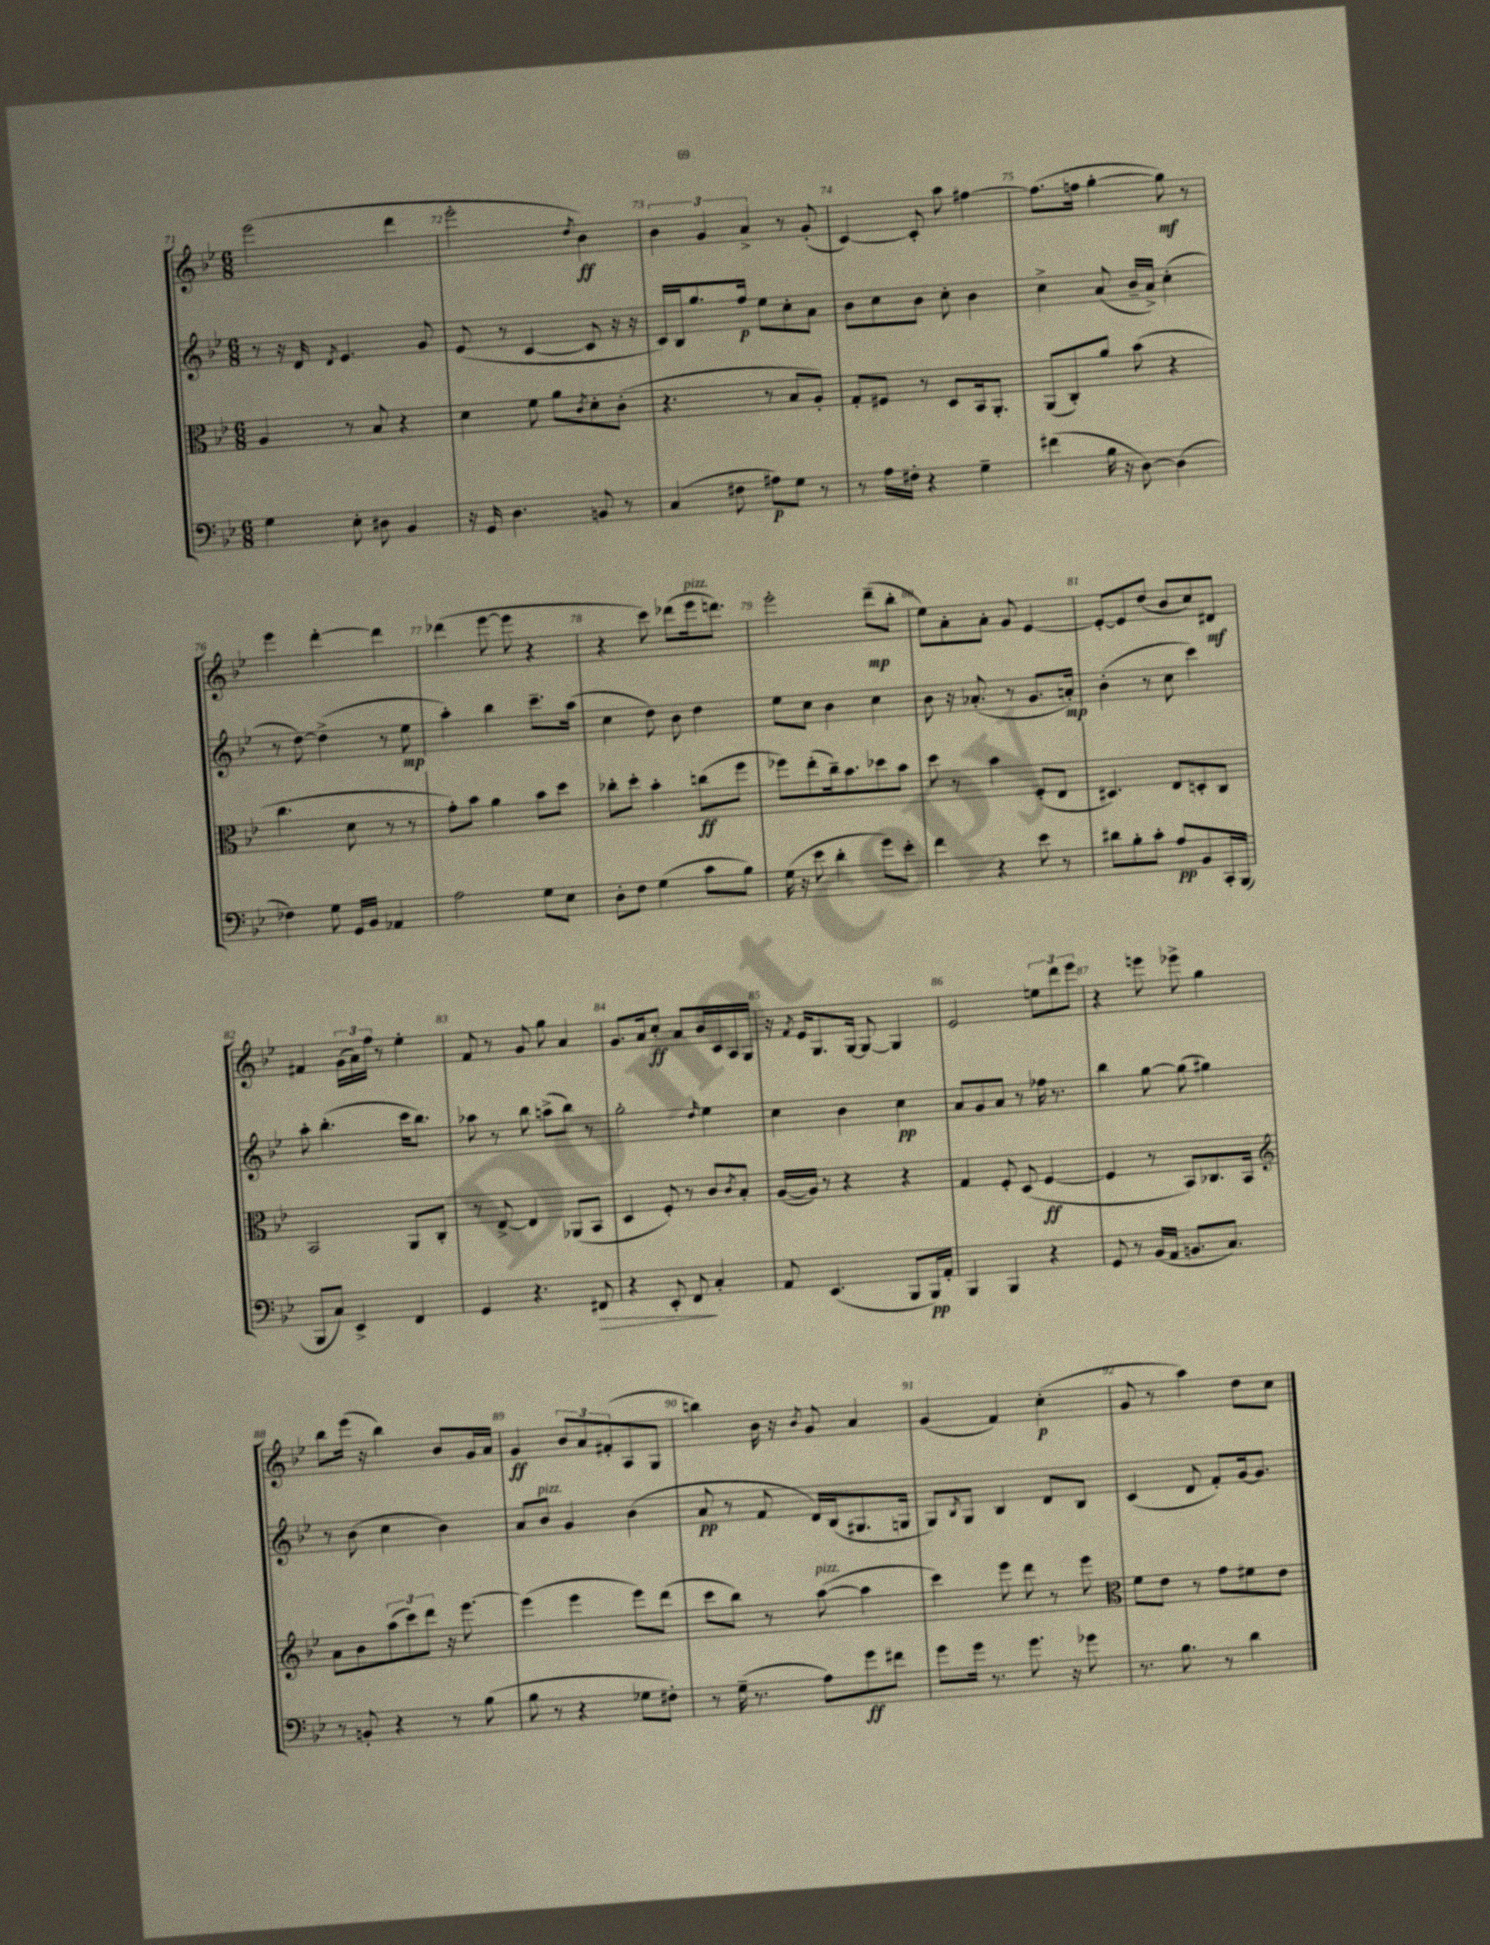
<<
\new StaffGroup <<
\new Staff = "s0" {
    \clef treble \key bes \major \numericTimeSignature \time 6/8
    ees'''2( d'''4 |
    ees'''2-. \acciaccatura { d''8 } bes'4\ff) |
    \tuplet 3/2 { bes'4 g'4 a'4-> } r8 g'8-.( |
    c'4~) c'8-. a''8 fis''4~ |
    fis''8.( f''16 g''4~-. g''8\mf) r8 |
    ees'''4 d'''4~-. d'''4 |
    des'''4( ees'''8~ ees'''8 r4 |
    r4 c'''8) des'''8( ees'''16^\markup { \italic "pizz." } d'''8.) |
    ees'''2-. d'''8--\mp( bes''8-. |
    ees''8) a'8-. a'8-. g'8 ees'4~ |
    ees'8~-. ees'8 d''8( bes'8 c''8) dis'8\mf |
    fis'4 \tuplet 3/2 { g'16( a'16) f''16 } r8 ees''4-. |
    f'8 r8 g'8 g''8 a'4 |
    g'8. a'16 c''8-.\ff a'8 bes'16 c'16 a16 g16 |
    r16 \acciaccatura { f'8 } ees'16 g8. g16~ g8~ g4 |
    ees'2 \tuplet 3/2 { e''8 d'''8 ees'''8 } |
    r4 e'''8 ees'''8-> g''4 |
    bes''8 ees'''16( r16 bes''4) bes'8 g'16 a'16 |
    g'4\ff \tuplet 3/2 { bes'8 a'8 fis'8-.( } a8 g8 |
    b''4) bes'16 r16 \acciaccatura { bes'8 } g'8 a'4 |
    g'4( f'4) c''4-.\p( |
    g'8 r8 a''4) d''8 c''8 \bar "|." |
}
\new Staff = "s1" {
    \clef treble \key bes \major \numericTimeSignature \time 6/8
    r8 r16 d'16 \acciaccatura { d'8 } ees'4. g'8 |
    ees'8( r8 c'4~ c'8 r16 r16 |
    c'16) bes16 g''8. f''16\p ees''8 c''8-. a'8 |
    bes'8 c''8 bes'8 c''8-. bes'4 |
    c''4-> a'8( bes'16-- a'16->) c''4-.( |
    r8 d''8~) d''4->( r8 ees''8\mp |
    a''4-.) bes''4 c'''8.-- a''16( |
    c''4 d''8) bes'8 d''4 |
    ees''8 c''8 bes'4 c''4 |
    bes'8 r16 aes'8.-.( r8 g'8. a'16-.\mp) |
    bes'4-.( r8 c''8 c'''4) |
    a''8-. bes''4.-.( c'''16 bes''8.) |
    aes''8 r8 bes''8 a''8->( bes''8) r8 |
    g''2-. \grace { d''16 } ees''4 |
    c''4 bes'4 c''4\pp |
    a'8 g'8 a'8 r8 fes''16 r8. |
    bes''4 g''8~ g''8( gis''4) |
    r8 bes'8( c''4 bes'4) |
    a'8 bes'8^\markup { \italic "pizz." } g'4 bes'4( |
    a'8\pp r8 f'8 d'16) bes16( gis8. g16 |
    g8) \acciaccatura { bes8 } g8 bes4 d'8 bes8 |
    c'4( d'8 f'8-.) g'16~ g'8. \bar "|." |
}
\new Staff = "s2" {
    \clef alto \key bes \major \numericTimeSignature \time 6/8
    a4 r8 bes8 r4 |
    d'4 f'8 a'8 \acciaccatura { c'8 } d'8-. c'8-.( |
    r4. r8 bes8 a8-.) |
    g8-. fis8 r8 d8 bes,16 a,8.-. |
    a,8( c8-.) a'8 bes'8( r4 |
    c''4. d'8 r8 r8 |
    g'8-.) bes'8 a'4 bes'8 d''8 |
    ces''8-. d''8-. bes'4-. c''8\ff( f''8 |
    fes''8) ees''8-.( c''16--) bes'8. des''8 bes'8 |
    d''8 r8 bes'4 f8-.( ees8 |
    dis4.) ees8 d8-. c8 |
    bes,2 a,8 c8-. |
    r8 ees8~-> ees4 aes,8( bes,8 |
    d4 f8-.) r8 c'8 \acciaccatura { c'8 } bes8-. |
    a16~( a16) r8 r4 r4 |
    g4 f8-. d8( f4~\ff |
    f4 r8 bes,8) ces8. bes,16 |
    \clef treble a'8 bes'8 \tuplet 3/2 { a''8( c'''8) d'''8 } r16 ees'''8.~ |
    ees'''4( ees'''4 ees'''8) d'''8( |
    c'''8 bes''8) r8 a''8~^\markup { \italic "pizz." }( a''4 |
    c'''4) ees'''8 d'''8 r8 ees'''8 |
    \clef alto f'8 ees'8 r8 g'8 fis'8 ees'8 \bar "|." |
}
\new Staff = "s3" {
    \clef bass \key bes \major \numericTimeSignature \time 6/8
    g4 ees8-. dis8 bes,4 |
    r16 g,16 d4. b,8 r8 |
    c4( fis8 ais8\p) g8 r8 |
    r8 a16 fis16-. r4 g4-- |
    fis'4( bes16 r16 d8~) d4( |
    fes4) g8 g,16 bes,16 aes,4 |
    a2 g8 ees8 |
    d8-. f8 g4( c'8 bes8) |
    g16( r16 ees'8 d'4-. g'8) ees'8-. |
    f'4 r4 ees'8 r8 |
    dis'8 bes8-. c'8-. a8\pp bes,8 c,16-. bes,,16( |
    bes,,8 c8) ees,4-> f,4 |
    g,4 r4. fis,8\> |
    r4 ees,8-. f,8\! c4-. |
    a,8 ees,4.( bes,,8 bes,,16\pp) a,16-. |
    bes,,4 bes,,4 r4 |
    g,8 r8 bes,16( a,16 b,8. c8.) |
    r8 b,8-. r4 r8 bes8( |
    bes8 r8 r4 ges8 fis8-.) |
    r8 g16--( r8. a8) g'8\ff fis'8 |
    g'8 g'16 r8. g'8. r16 ges'8 |
    r8. bes8. r8 d'4 \bar "|." |
}
>>
>>
\layout { \context { \Score currentBarNumber = #71 \override BarNumber.break-visibility = ##(#f #t #t) barNumberVisibility = #all-bar-numbers-visible } }
